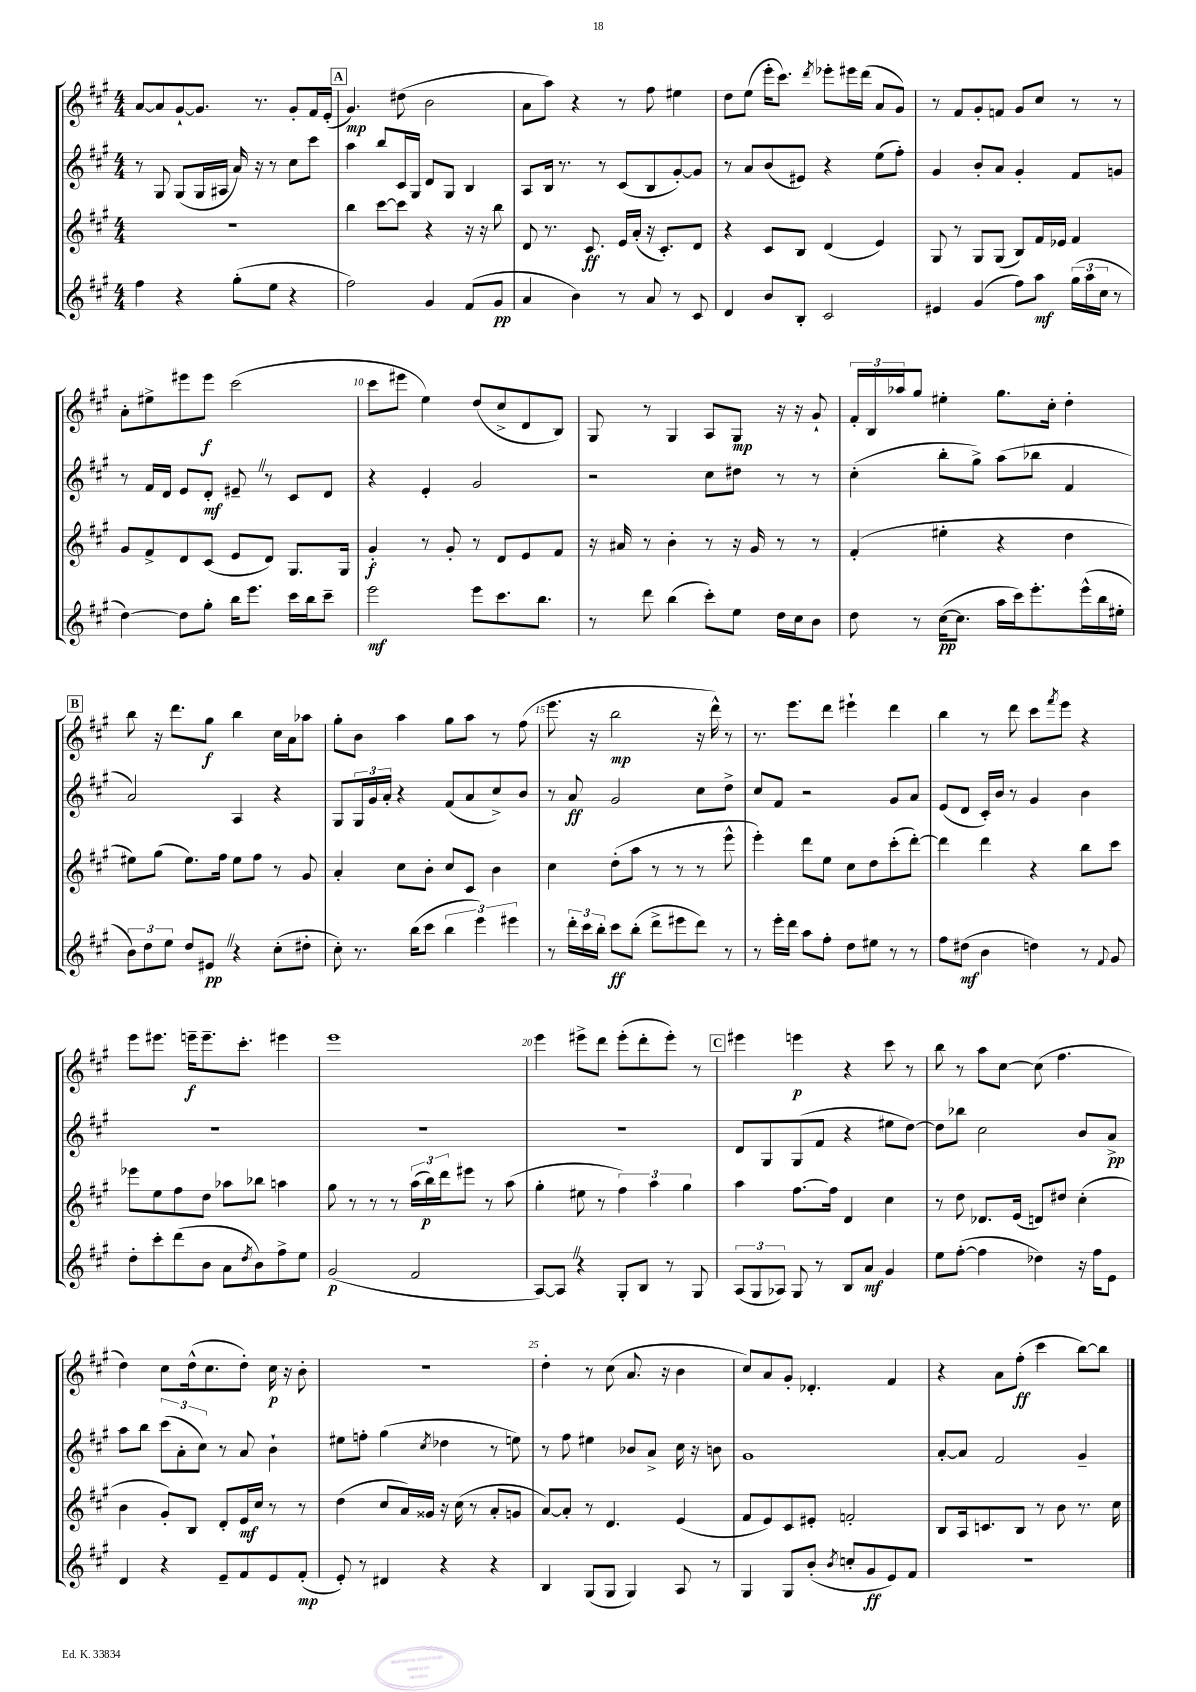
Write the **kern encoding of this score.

**kern	**dynam	**kern	**dynam	**kern	**dynam	**kern	**dynam
*part4	*part4	*part3	*part3	*part2	*part2	*part1	*part1
*staff4	*staff4	*staff3	*staff3	*staff2	*staff2	*staff1	*staff1
*clefG2	*	*clefG2	*	*clefG2	*	*clefG2	*
*k[f#c#g#]	*	*k[f#c#g#]	*	*k[f#c#g#]	*	*k[f#c#g#]	*
*M4/4	*	*M4/4	*	*M4/4	*	*M4/4	*
=4	=4	=4	=4	=4	=4	=4	=4
4ff#\	.	1r	.	8r	.	[8a/L	.
.	.	.	.	8G#/	.	8a/]	.
4r	.	.	.	(8G#/L	.	[8g#`/	.
.	.	.	.	16G#/L	.	8.g#/J]	.
.	.	.	.	16A#X/JJ	.	.	.
(8gg#'\L	.	.	.	16a/)	.	.	.
.	.	.	.	16r	.	8.r	.
8ee\J	.	.	.	8r	.	.	.
4r	.	.	.	8cc#\L	.	8g#'/L	.
.	.	.	.	8ccc#\J	.	16f#/L	.
.	.	.	.	.	.	(16e'/JJ	.
!!LO:REH:place=s1:t=A
=5	=5	=5	=5	=5	=5	=5	=5
2ff#\)	.	4bb\	.	4aa\	.	4.g#/)	mp
.	.	[8ccc#\L	.	8bb/L	.	.	.
.	.	8ccc#\J]	.	16c#/L	.	(8dd#X\	.
.	.	.	.	16G#/JJ	.	.	.
4g#/	.	4r	.	8d/L	.	2b\	.
.	.	.	.	8G#/J	.	.	.
(8f#/L	.	16r	.	4B/	.	.	.
.	.	16r	.	.	.	.	.
8g#/J	pp	8bb\	.	.	.	.	.
=6	=6	=6	=6	=6	=6	=6	=6
4a/	.	8d/	.	8A/L	.	8a\L	.
.	.	8.r	.	16B/Jk	.	8aa\J)	.
.	.	.	.	8.r	.	.	.
4b\)	.	.	.	.	.	4r	.
.	.	8.c#/	ff	.	.	.	.
.	.	.	.	8r	.	.	.
8r	.	16e/LL	.	(8c#/L	.	8r	.
.	.	(16a'/JJ	.	.	.	.	.
8a/	.	16r	.	8B/	.	8ff#\	.
.	.	8.c#'/L)	.	.	.	.	.
8r	.	.	.	[8g#'/)	.	4ee#X\	.
8c#/	.	8d/J	.	8g#/J]	.	.	.
=7	=7	=7	=7	=7	=7	=7	=7
4d/	.	4r	.	8r	.	8dd\L	.
.	.	.	.	8a/L	.	(8ee\J	.
8b/L	.	8c#/L	.	(8b/	.	16eee'\KL	.
.	.	.	.	.	.	8.ccc#\J)	.
8B'/J	.	8B/J	.	8e#X/J)	.	.	.
.	.	.	.	.	.	8qddd/	.
2c#/	.	(4d/	.	4r	.	8eee-X'\L	.
.	.	.	.	.	.	16eee#X\L	.
.	.	.	.	.	.	(16ddd\JJ	.
.	.	4e/)	.	(8ee\L	.	8a/L	.
.	.	.	.	8ff#'\J)	.	8g#/J)	.
=8	=8	=8	=8	=8	=8	=8	=8
4e#X/	.	8G#/	.	4g#/	.	8r	.
.	.	8r	.	.	.	8f#/L	.
(4g#/	.	8G#/L	.	8b'/L	.	8g#'/	.
.	.	(8G#/J	.	8a/J	.	8fn/J	.
8ff#\L)	.	8B/L)	.	4g#'/	.	8g#/L	.
8aa\J	mf	16f#/L	.	.	.	8cc#/J	.
.	.	16e-X/JJ	.	.	.	.	.
(24gg#\LL	.	4f#/	.	8f#/L	.	8r	.
24aa\	.	.	.	.	.	.	.
24cc#\JJ	.	.	.	.	.	.	.
8r	.	.	.	8gn/J	.	8r	.
!!LO:LB:g=z
=9	=9	=9	=9	=9	=9	=9	=9
[4dd\)	.	8g#/L	.	8r	.	8a'\L	.
.	.	8f#^/	.	16f#/LL	.	8ee#X^\	.
.	.	.	.	16d/JJ	.	.	.
8dd\L]	.	8d/	.	8e/L	.	8eee#X\	.
8gg#'\J	.	(8c#/J	.	8d'/J	mf	8eee#\J	f
16bb\KL	.	8e/L	.	8e#X~Z/	.	(2ccc#\	.
8.eee\J	.	.	.	.	.	.	.
.	.	8d/J)	.	8r	.	.	.
16ccc#\LL	.	8.G#/L	.	8c#/L	.	.	.
16bb\J	.	.	.	.	.	.	.
8ccc#~\J	.	.	.	8d/J	.	.	.
.	.	16G#/Jk	.	.	.	.	.
=10	=10	=10	=10	=10	=10	=10	=10
2eee\	mf	4g#'/	f	4r	.	8ccc#\L	.
.	.	.	.	.	.	8eee#X\J	.
.	.	8r	.	4e'/	.	4ee\)	.
.	.	8g#'/	.	.	.	.	.
8eee\L	.	8r	.	2g#/	.	(8dd/L	.
8.ccc#\	.	8d/L	.	.	.	8cc#^/	.
.	.	8e/	.	.	.	8d/	.
8.bb\J	.	.	.	.	.	.	.
.	.	8f#/J	.	.	.	8B/J)	.
=11	=11	=11	=11	=11	=11	=11	=11
8r	.	16r	.	2r	.	8G#/	.
.	.	16a#X/	.	.	.	.	.
8ddd\	.	8r	.	.	.	8r	.
(4bb\	.	4b'\	.	.	.	4G#/	.
8ccc#'\L)	.	8r	.	8cc#\L	.	8A/L	.
8ee\J	.	16r	.	8dd#X\J	.	8G#/J	mp
.	.	16g#/	.	.	.	.	.
16dd\LL	.	8r	.	8r	.	16r	.
16cc#\J	.	.	.	.	.	16r	.
8b\J	.	8r	.	8r	.	8g#`/	.
=12	=12	=12	=12	=12	=12	=12	=12
8dd\	.	(4f#'/	.	(4cc#'\	.	24f#'/LL	.
.	.	.	.	.	.	24B/	.
.	.	.	.	.	.	24aa-X/J	.
8r	.	.	.	.	.	8gg#/J	.
([16cc#\KL	pp	4ee#X'\	.	8bb'\L	.	4ee#X'\	.
8.cc#\J]	.	.	.	.	.	.	.
.	.	.	.	8gg#^\J)	.	.	.
16aa\LL	.	4r	.	(8aa\L	.	8.gg#\L	.
16ccc#\J)	.	.	.	.	.	.	.
8.eee'\	.	.	.	8bb-X\J	.	.	.
.	.	.	.	.	.	16cc#'\Jk	.
.	.	4dd\	.	4f#/	.	4dd'\	.
(16eee^^\L	.	.	.	.	.	.	.
16bb\	.	.	.	.	.	.	.
16ee#X'\JJ	.	.	.	.	.	.	.
!!LO:LB:g=z
!!LO:REH:place=s1:t=B
=13	=13	=13	=13	=13	=13	=13	=13
12b\L)	.	8ee#X\L)	.	2a/)	.	8bb\	.
12dd\	.	.	.	.	.	.	.
.	.	(8gg#\J	.	.	.	16r	.
12ee\J	.	.	.	.	.	.	.
.	.	.	.	.	.	8.ddd\L	.
8dd/L	.	8.ee#\L)	.	.	.	.	.
8e#XZ/J	pp	.	.	.	.	8gg#\J	f
.	.	16ff#\Jk	.	.	.	.	.
4r	.	8ee#\L	.	4A/	.	4bb\	.
.	.	8ff#\J	.	.	.	.	.
(8cc#'\L	.	8r	.	4r	.	16cc#\LL	.
.	.	.	.	.	.	16a\J	.
8dd#X'\J	.	8g#/	.	.	.	8aa-X\J	.
=14	=14	=14	=14	=14	=14	=14	=14
8cc#'\)	.	4a'/	.	8G#/L	.	8gg#'\L	.
8.r	.	.	.	24G#/L	.	8b\J	.
.	.	.	.	24g#/	.	.	.
.	.	.	.	24a'/JJ	.	.	.
.	.	8cc#\L	.	4r	.	4aa\	.
(16bb\KL	.	.	.	.	.	.	.
8ccc#\J	.	8b'\J	.	.	.	.	.
6bb\	.	8cc#/L	.	(8f#/L	.	8gg#\L	.
.	.	8c#/J	.	8a/	.	8aa\J	.
6eee\)	.	.	.	.	.	.	.
.	.	4b\	.	8cc#^/)	.	8r	.
6eee#X\	.	.	.	.	.	.	.
.	.	.	.	8b/J	.	(8ff#\	.
=15	=15	=15	=15	=15	=15	=15	=15
8r	.	4cc#\	.	8r	.	8.eee\	.
24ddd'\LL	.	.	.	8a/	ff	.	.
24ccc#\	.	.	.	.	.	.	.
.	.	.	.	.	.	16r	.
24bb'\JJ	.	.	.	.	.	.	.
8ccc#\L	ff	(8dd'\L	.	2g#/	.	2bb\	mp
(8bb'\J	.	8aa\J	.	.	.	.	.
8ddd^\L	.	8r	.	.	.	.	.
8eee#X\	.	8r	.	.	.	.	.
8ddd\J)	.	8r	.	8cc#\L	.	16r	.
.	.	.	.	.	.	16ddd^^\)	.
8r	.	8eee^^\	.	8dd^\J	.	8r	.
=16	=16	=16	=16	=16	=16	=16	=16
8r	.	4eee'\)	.	8cc#/L	.	8.r	.
16eee'\LL	.	.	.	8f#/J	.	.	.
16ddd\JJ	.	.	.	.	.	8.eee\L	.
8aa\L	.	8ddd\L	.	2r	.	.	.
8ff#'\J	.	8ee\J	.	.	.	8ddd\J	.
8dd\L	.	8cc#\L	.	.	.	4eee#X`\	.
8ee#X\J	.	8dd\	.	.	.	.	.
8r	.	(8ccc#'\	.	8g#/L	.	4ddd\	.
8r	.	[8ddd'\J)	.	8a/J	.	.	.
=17	=17	=17	=17	=17	=17	=17	=17
8ff#\L	.	4ddd\]	.	(8e/L	.	4bb\	.
(8dd#X\J	mf	.	.	8d/J	.	.	.
4b\	.	4ddd\	.	16c#'/LL)	.	8r	.
.	.	.	.	16b/JJ	.	.	.
.	.	.	.	8r	.	8ddd\	.
4ddn\)	.	4r	.	4g#/	.	8ccc#\L	.
.	.	.	.	.	.	8qfff#/	.
.	.	.	.	.	.	8eee\J	.
8r	.	8bb\L	.	4b\	.	4r	.
8qqf#/	.	.	.	.	.	.	.
8g#/	.	8ccc#\J	.	.	.	.	.
!!LO:LB:g=z
=18	=18	=18	=18	=18	=18	=18	=18
8dd'\L	.	8eee-X\L	.	1r	.	8eee\L	.
8ccc#'\	.	8ee\	.	.	.	8.eee#X\J	.
(8ddd\	.	8ff#\	.	.	.	.	.
.	.	.	.	.	.	16eeen~\KL	f
8b\J	.	8dd\J	.	.	.	8.eee~\	.
8a\L	.	8aa-X\L	.	.	.	.	.
.	.	.	.	.	.	8.ccc#'\J	.
8qdd/	.	.	.	.	.	.	.
8b\)	.	8bb-X\J	.	.	.	.	.
8ff#^\	.	4aan\	.	.	.	4eee#X\	.
8ee\J	.	.	.	.	.	.	.
=19	=19	=19	=19	=19	=19	=19	=19
(2g#/	p	8gg#\	.	1r	.	1eee	.
.	.	8r	.	.	.	.	.
.	.	8r	.	.	.	.	.
.	.	8r	.	.	.	.	.
2f#/	.	(24aa\LL	.	.	.	.	.
.	.	24bb\)	p	.	.	.	.
.	.	24ddd\J	.	.	.	.	.
.	.	8eee#X\J	.	.	.	.	.
.	.	8r	.	.	.	.	.
.	.	(8aa\	.	.	.	.	.
=20	=20	=20	=20	=20	=20	=20	=20
[8A/L)	.	4gg#'\	.	1r	.	4eee\	.
8AZ/J]	.	.	.	.	.	.	.
4r	.	8ee#X\	.	.	.	8eee#X^\L	.
.	.	8r	.	.	.	8ddd\J	.
8G#'/L	.	6ff#\)	.	.	.	(8eee#'\L	.
8B/J	.	.	.	.	.	8ddd'\	.
.	.	6aa\	.	.	.	.	.
8r	.	.	.	.	.	8eee#'\J)	.
.	.	6gg#\	.	.	.	.	.
8G#/	.	.	.	.	.	8r	.
!!LO:REH:place=s1:t=C
=21	=21	=21	=21	=21	=21	=21	=21
(12A/L	.	4aa\	.	8d/L	.	4eee#X\	.
12G#/	.	.	.	.	.	.	.
.	.	.	.	8G#/	.	.	.
12A-X/J)	.	.	.	.	.	.	.
8G#/	.	[8.ff#\L	.	(8G#/	.	4eeen\	p
8r	.	.	.	8f#/J	.	.	.
.	.	16ff#\Jk]	.	.	.	.	.
8B/L	.	4d/	.	4r	.	4r	.
8a/J	mf	.	.	.	.	.	.
4g#/	.	4cc#\	.	8ee#X\L	.	8ccc#\	.
.	.	.	.	[8dd\J)	.	8r	.
=22	=22	=22	=22	=22	=22	=22	=22
8ee\L	.	8r	.	8dd\L]	.	8bb\	.
([8ff#'\J	.	8dd\	.	8bb-X\J	.	8r	.
4ff#\]	.	8.d-X/L	.	2cc#\	.	8aa\L	.
.	.	.	.	.	.	[8cc#\J	.
.	.	(16e/Jk	.	.	.	.	.
4dd-X\)	.	8dn/L)	.	.	.	(8cc#\]	.
.	.	8dd#X/J	.	.	.	4.ff#\	.
16r	.	(4cc#'\	.	8b/L	.	.	.
16ff#\KL	.	.	.	.	.	.	.
8e\J	.	.	.	8a^/J	pp	.	.
!!LO:LB:g=z
=23	=23	=23	=23	=23	=23	=23	=23
4d/	.	4b\	.	8aa\L	.	4dd\)	.
.	.	.	.	8bb\J	.	.	.
4r	.	8g#'/L)	.	(12ccc#\L	.	8cc#\L	.
.	.	.	.	12a'\	.	.	.
.	.	8B/J	.	.	.	(16dd^^\k	.
.	.	.	.	12cc#\J)	.	.	.
.	.	.	.	.	.	8.cc#\	.
8e~/L	.	8d'/L	.	8r	.	.	.
8f#/	.	16e/L	mf	8a/	.	8dd'\J)	.
.	.	16cc#/JJ	.	.	.	.	.
8e/	.	8r	.	4b`\	.	16cc#\	p
.	.	.	.	.	.	16r	.
(8f#'/J	mp	8r	.	.	.	8b'\	.
=24	=24	=24	=24	=24	=24	=24	=24
8e'/)	.	(4dd\	.	8ee#X\L	.	1r	.
8r	.	.	.	8ffn'\J	.	.	.
4d#X/	.	8cc#/L	.	(4gg#\	.	.	.
.	.	16a/L)	.	.	.	.	.
.	.	16g##X/JJ	.	.	.	.	.
.	.	.	.	8qcc#/	.	.	.
4r	.	16r	.	4dd-X\	.	.	.
.	.	(16cc#\	.	.	.	.	.
.	.	8r	.	.	.	.	.
4r	.	8a'/L	.	8r	.	.	.
.	.	8gn/J	.	8een\)	.	.	.
=25	=25	=25	=25	=25	=25	=25	=25
4B/	.	[8a/L)	.	8r	.	4dd'\	.
.	.	8a'/J]	.	8ff#\	.	.	.
(8G#/L	.	8r	.	4ee#X\	.	8r	.
8G#/J	.	4.d/	.	.	.	(8cc#\	.
4G#/)	.	.	.	8b-X/L	.	8.a/	.
.	.	.	.	8a^/J	.	.	.
.	.	.	.	.	.	16r	.
8A/	.	(4e/	.	16cc#\	.	4b\	.
.	.	.	.	16r	.	.	.
8r	.	.	.	8bn\	.	.	.
=26	=26	=26	=26	=26	=26	=26	=26
4G#/	.	8f#/L	.	1g#	.	8cc#/L)	.
.	.	8e/)	.	.	.	8a/	.
8G#/L	.	8c#/	.	.	.	8g#'/J	.
(8b'/J	.	8e#X'/J	.	.	.	4.d-X'/	.
8qb/	.	.	.	.	.	.	.
8ccn'/L	.	2fn'/	.	.	.	.	.
8g#/	ff	.	.	.	.	.	.
8e/)	.	.	.	.	.	4f#/	.
8f#/J	.	.	.	.	.	.	.
=27	=27	=27	=27	=27	=27	=27	=27
1r	.	8B/L	.	[8a'/L	.	4r	.
.	.	16A/k	.	8a/J]	.	.	.
.	.	8.cn/	.	.	.	.	.
.	.	.	.	2f#/	.	8a\L	.
.	.	8B/J	.	.	.	(8ff#'\J	ff
.	.	8r	.	.	.	4ccc#\	.
.	.	8b\	.	.	.	.	.
.	.	8.r	.	4g#~/	.	[8bb\L)	.
.	.	.	.	.	.	8bb\J]	.
.	.	16cc#\	.	.	.	.	.
==	==	==	==	==	==	==	==
*-	*-	*-	*-	*-	*-	*-	*-
